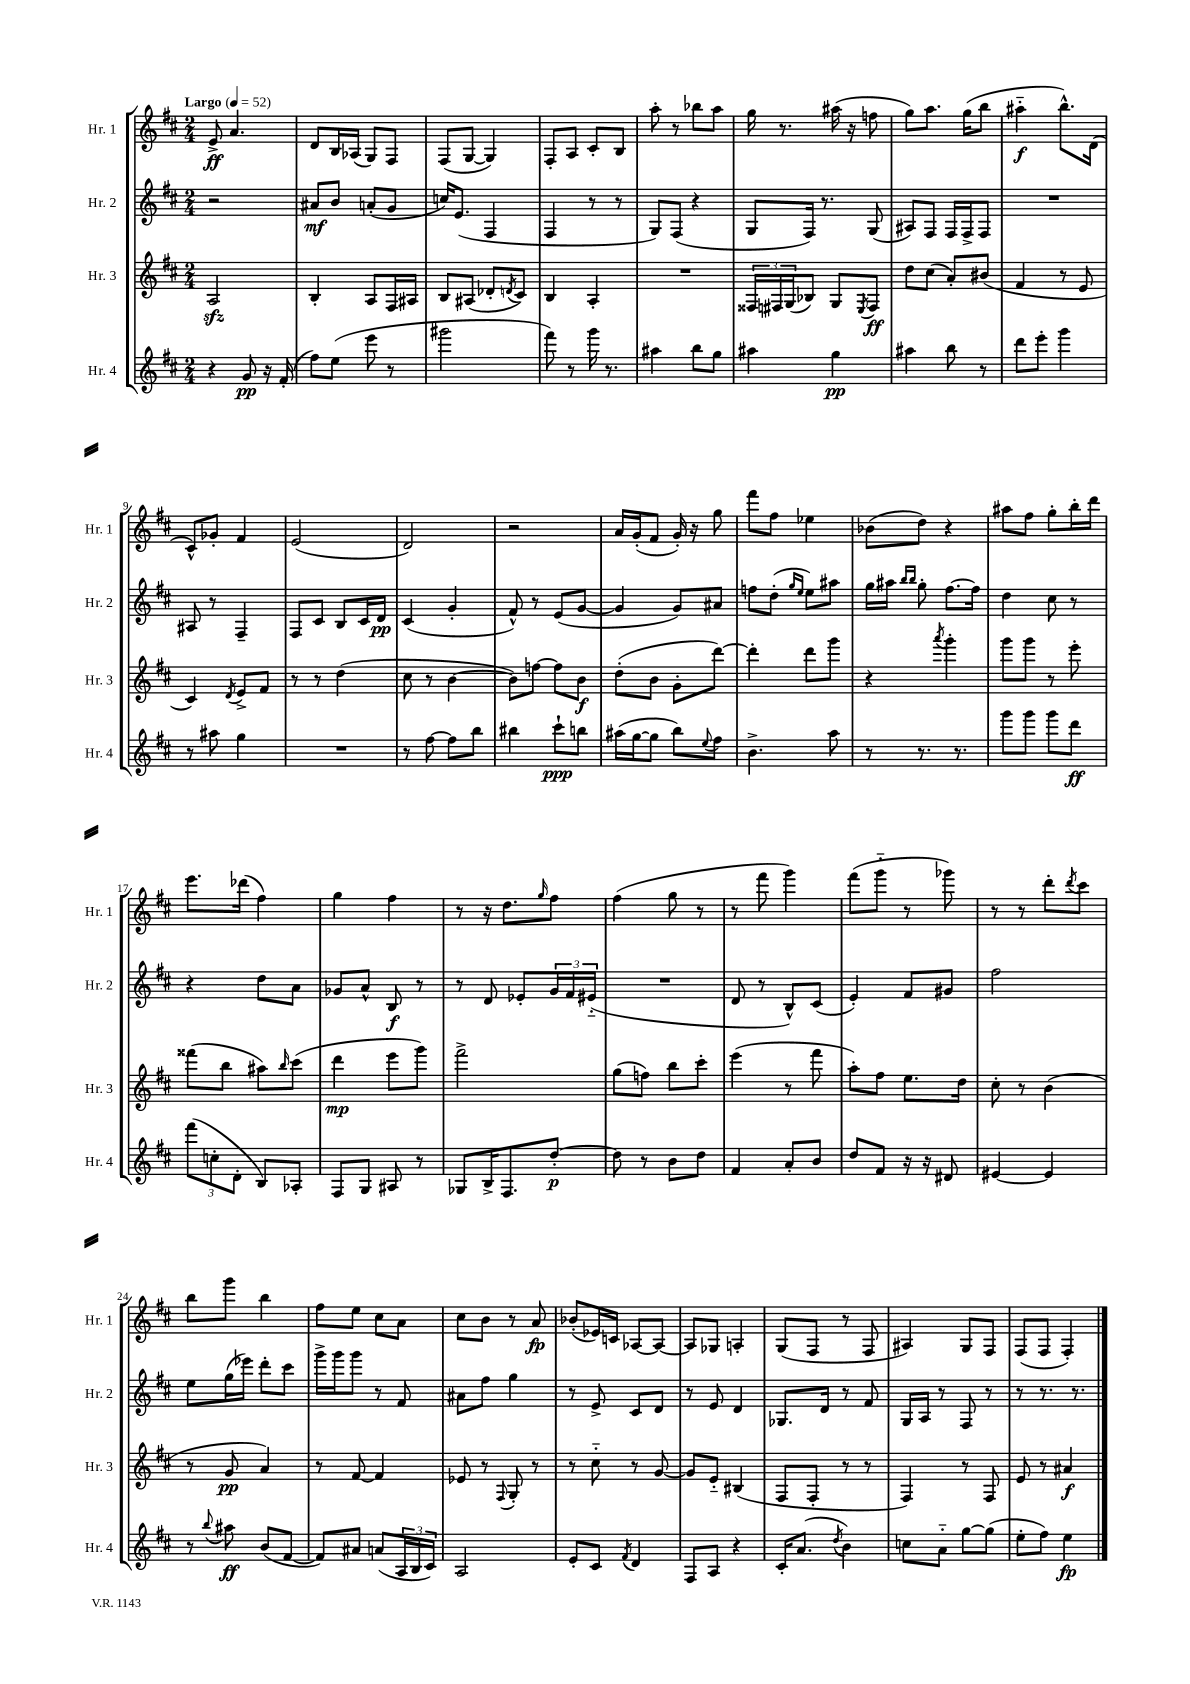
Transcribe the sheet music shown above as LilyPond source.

<<
\new StaffGroup <<
\new Staff = "s0" \with { instrumentName = "Hr. 1" shortInstrumentName = "Hr. 1" } {
    \clef treble \key d \major \numericTimeSignature \time 2/4 \tempo "Largo" 4 = 52
    e'8->\ff a'4. |
    d'8 b16 aes16( g8) fis8 |
    fis8( g8~ g4) |
    fis8-. a8 cis'8-. b8 |
    a''8-. r8 bes''8 a''8 |
    g''16 r8. ais''16( r16 f''8 |
    g''8) a''8. g''16( b''8 |
    ais''4-_\f b''8.-^) d'16( |
    cis'8-^) ges'8-. fis'4 |
    e'2( |
    d'2) |
    r2 |
    a'16 g'16-.( fis'8 g'16-.) r16 g''8 |
    fis'''8 fis''8 ees''4 |
    bes'8( d''8) r4 |
    ais''8 fis''8 g''8-. b''16-. d'''16 |
    e'''8. des'''16( fis''4) |
    g''4 fis''4 |
    r8 r16 d''8. \grace { g''16 } fis''8 |
    fis''4( g''8 r8 |
    r8 fis'''8 g'''4) |
    fis'''8( g'''8-_ r8 ges'''8) |
    r8 r8 d'''8-. \acciaccatura { d'''8 } cis'''8 |
    b''8 g'''8 b''4 |
    fis''8 e''8 cis''8 a'8 |
    cis''8 b'8 r8 a'8\fp |
    bes'8-.( ees'16) c'16 aes8~ aes8~ |
    aes8 ges8 a4-. |
    g8( fis8 r8 fis8 |
    ais4) g8 fis8 |
    fis8( fis8 fis4-.) \bar "|." |
}
\new Staff = "s1" \with { instrumentName = "Hr. 2" shortInstrumentName = "Hr. 2" } {
    \clef treble \key d \major \numericTimeSignature \time 2/4
    r2 |
    ais'8\mf b'8 a'8-.( g'8 |
    c''16) e'8.( fis4 |
    fis4 r8 r8 |
    g8) fis8( r4 |
    g8 fis16) r8. g8( |
    ais8) fis8 fis16 fis16-> fis8 |
    R2 |
    ais8 r8 fis4-- |
    fis8 cis'8 b8 cis'16 d'16\pp |
    cis'4( g'4-. |
    fis'8-^) r8 e'8( g'8~ |
    g'4 g'8) ais'8 |
    f''8 d''8-.( \grace { g''16 e''16 } e''8) ais''8 |
    g''16 ais''16 \grace { b''16 b''16 } g''8-. fis''8.~ fis''16 |
    d''4 cis''8 r8 |
    r4 d''8 a'8 |
    ges'8 a'8-^ b8\f r8 |
    r8 d'8 ees'8-. \tuplet 3/2 { g'16 fis'16 eis'16-_( } |
    R2 |
    d'8 r8 b8-^) cis'8( |
    e'4-.) fis'8 gis'8 |
    fis''2 |
    e''8 g''16( ees'''16) d'''8-. cis'''8 |
    g'''16-> g'''16 g'''8 r8 fis'8 |
    ais'8 fis''8 g''4 |
    r8 e'8-> cis'8 d'8 |
    r8 e'8 d'4 |
    ges8. d'16 r8 fis'8 |
    g16 a16 r8 fis8 r8 |
    r8 r8. r8. \bar "|." |
}
\new Staff = "s2" \with { instrumentName = "Hr. 3" shortInstrumentName = "Hr. 3" } {
    \clef treble \key d \major \numericTimeSignature \time 2/4
    a2\sfz |
    b4-. a8 fis16 ais16 |
    b8 ais8( des'8-. \acciaccatura { d'8 } cis'8) |
    b4 a4-. |
    R2 |
    \tuplet 3/2 { fisis16 fis16 g16( } bes8) g8 \acciaccatura { e8 } fis8\ff |
    d''8 cis''8( a'8-.) bis'8( |
    fis'4 r8 e'8 |
    cis'4) \acciaccatura { d'8 } e'8-> fis'8 |
    r8 r8 d''4( |
    cis''8 r8 b'4~ |
    b'8) f''8~ f''8 b'8\f |
    d''8-.( b'8 g'8-. d'''8~) |
    d'''4-. d'''8 g'''8 |
    r4 \acciaccatura { a'''8 } g'''4-. |
    g'''8 g'''8 r8 e'''8-. |
    fisis'''8( b''8 ais''8) \grace { b''16 } cis'''8( |
    d'''4\mp e'''8 g'''8) |
    fis'''2-> |
    g''8( f''8) b''8 cis'''8-. |
    e'''4( r8 fis'''8 |
    a''8-.) fis''8 e''8. d''16 |
    cis''8-. r8 b'4( |
    r8 g'8\pp a'4) |
    r8 fis'8~ fis'4 |
    ees'8 r8 \appoggiatura { fis8 } g8-. r8 |
    r8 cis''8-_ r8 g'8~ |
    g'8 e'8-_ bis4( |
    fis8 fis8-. r8 r8 |
    fis4) r8 fis8 |
    e'8 r8 ais'4\f \bar "|." |
}
\new Staff = "s3" \with { instrumentName = "Hr. 4" shortInstrumentName = "Hr. 4" } {
    \clef treble \key d \major \numericTimeSignature \time 2/4
    r4 g'8\pp r16 fis'16-.( |
    fis''8) e''8( e'''8 r8 |
    gis'''2 |
    fis'''8) r8 g'''16 r8. |
    ais''4 b''8 g''8 |
    ais''4 g''4\pp |
    ais''4 b''8 r8 |
    d'''8 e'''8-. g'''4 |
    r8 ais''8 g''4 |
    R2 |
    r8 fis''8~ fis''8 b''8 |
    bis''4 cis'''8-!\ppp b''8 |
    ais''16( g''16~ g''8 b''8) \appoggiatura { e''8 } fis''8 |
    b'4.-> a''8 |
    r8 r8. r8. |
    g'''8 g'''8 g'''8 d'''8\ff |
    \tuplet 3/2 { fis'''8( c''8-. d'8-. } b8) aes8-. |
    fis8 g8 ais8 r8 |
    ges8 b16-> fis8. d''8~-.\p |
    d''8 r8 b'8 d''8 |
    fis'4 a'8-. b'8 |
    d''8 fis'8 r16 r16 dis'8 |
    eis'4~ eis'4 |
    r8 \appoggiatura { b''8 } ais''8\ff b'8( fis'8~ |
    fis'8) ais'8 a'8( \tuplet 3/2 { a16 b16 cis'16) } |
    a2 |
    e'8-. cis'8 \acciaccatura { fis'8 } d'4 |
    fis8 a8 r4 |
    cis'16-. a'8.( \acciaccatura { d''8 } b'4) |
    c''8 a'8-_ g''8~ g''8( |
    e''8-. fis''8) e''4\fp \bar "|." |
}
>>
>>
